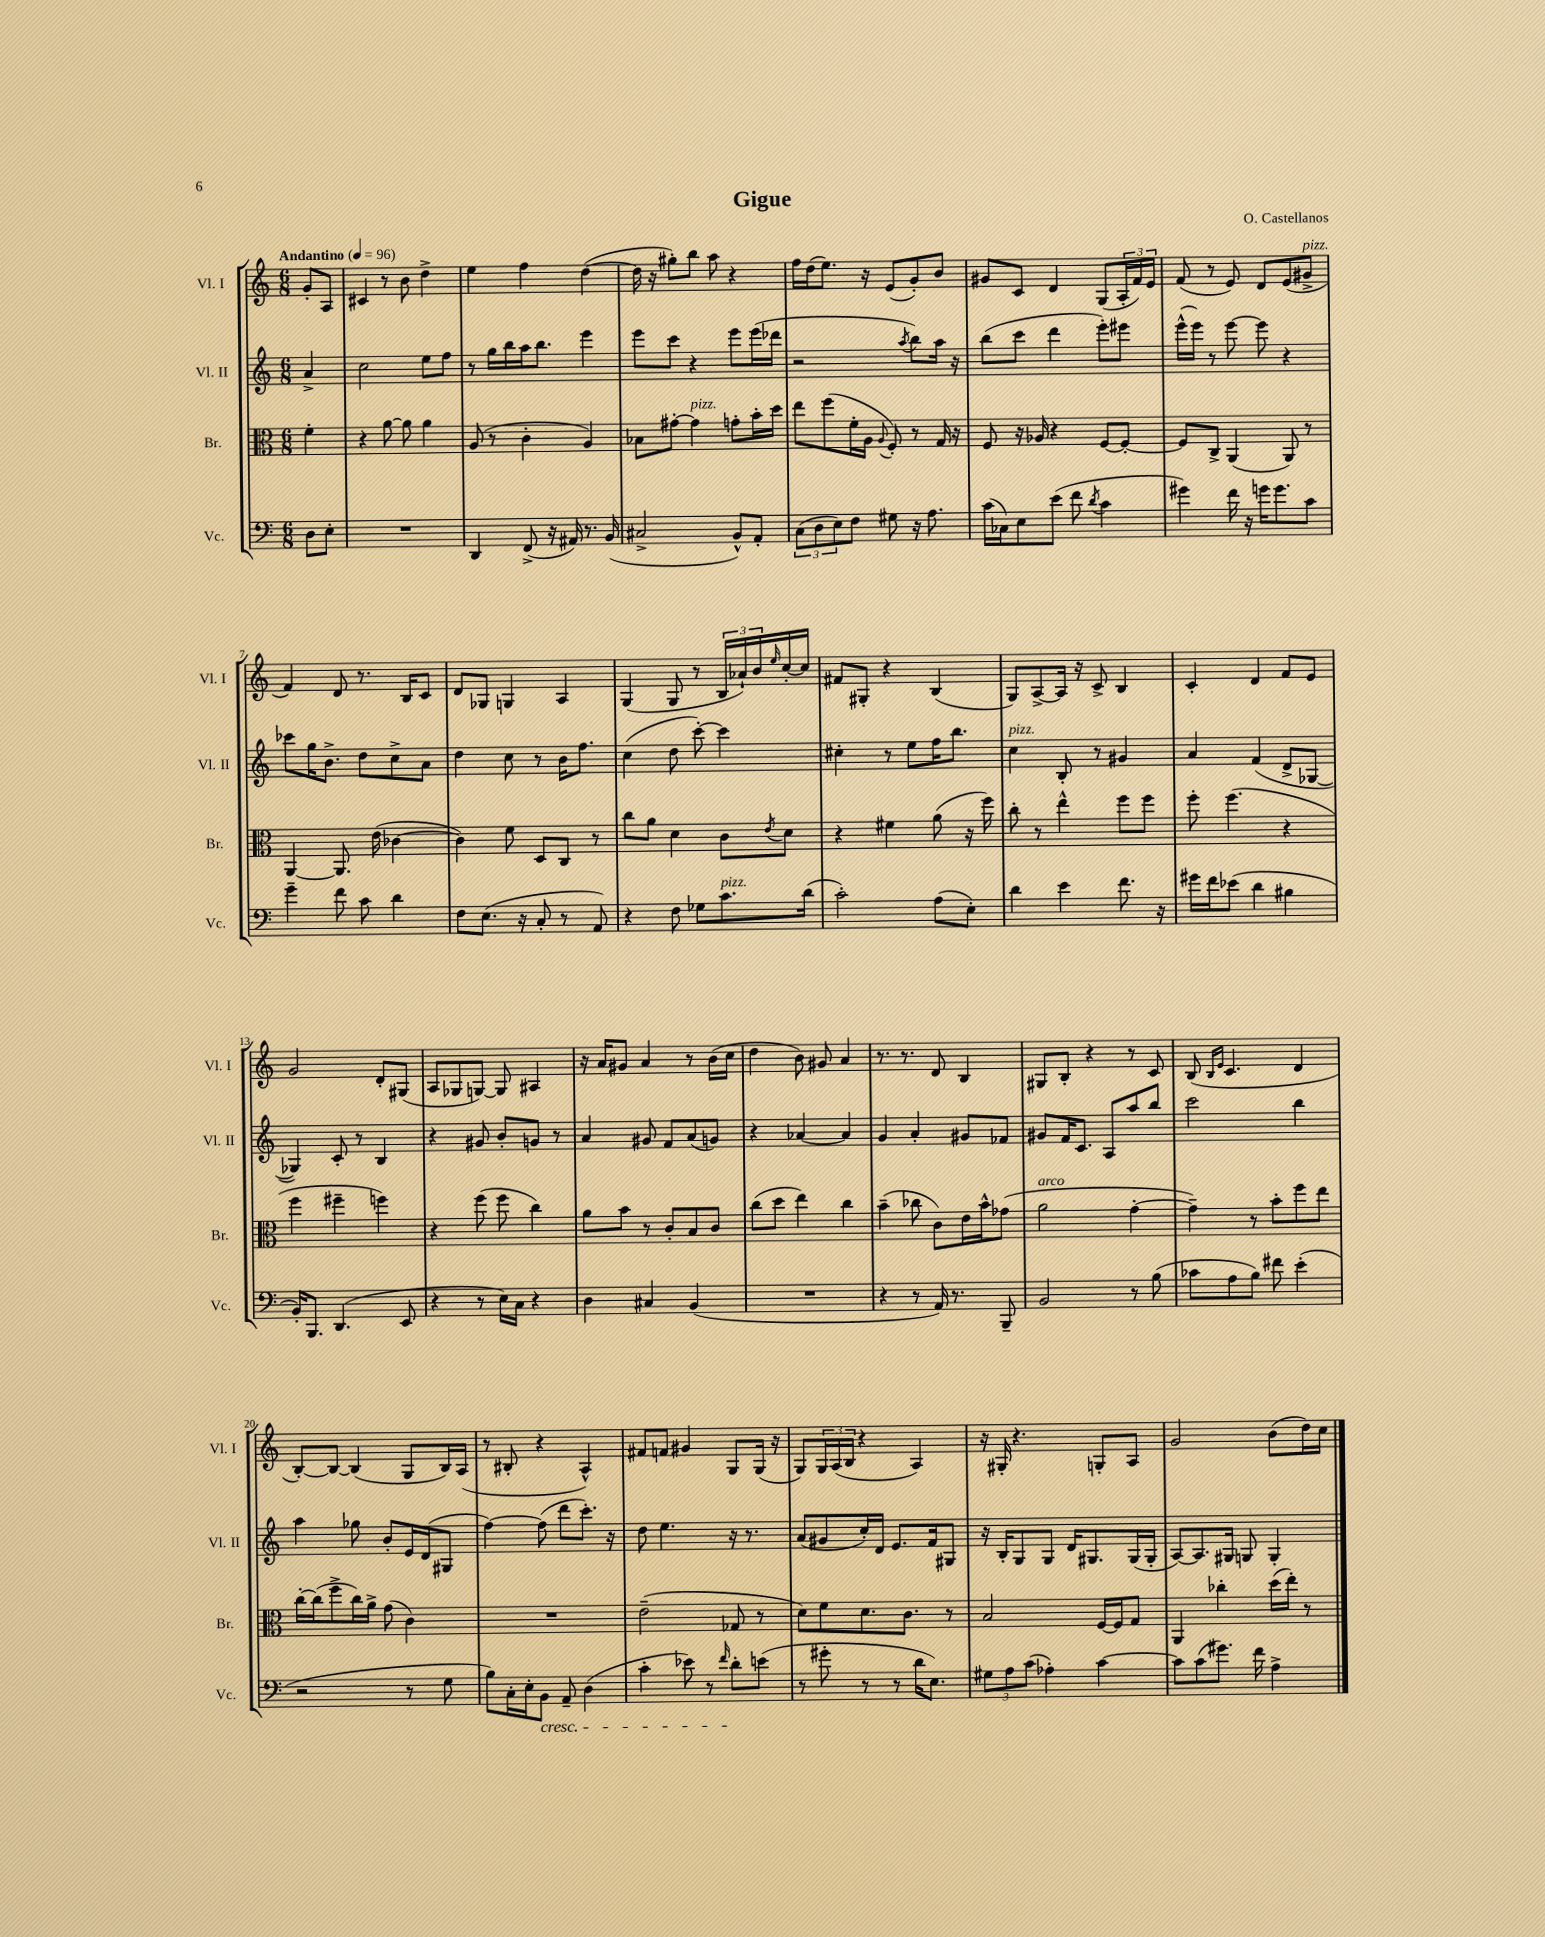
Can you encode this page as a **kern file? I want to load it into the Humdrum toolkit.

**kern	**kern	**kern	**kern
*staff4	*staff3	*staff2	*staff1
*clefF4	*clefC3	*clefG2	*clefG2
*k[]	*k[]	*k[]	*k[]
*M6/8	*M6/8	*M6/8	*M6/8
*MM96	*MM96	*MM96	*MM96
8D\L	4f'\	4a^/	8g'/L
8E'\J	.	.	8A/J
=	=	=	=
2.r	4r	2cc\	4c#/
.	[8a\	.	8r
.	8a\]	.	8b\
.	4a\	8ee\L	4dd^\
.	.	8ff\J	.
=	=	=	=
4DD/	(8A/	8r	4ee\
.	8r	16gg\LL	.
.	.	16bb\	.
(8FF^/	4c'\	16aa\J	4ff\
.	.	8.bb\J	.
16r	.	.	.
16AA#/)	.	.	.
8.r	4A/)	4eee\	([4dd\
(16BB/	.	.	.
=	=	=	=
2C#^/	8B-\L	8eee\L	16dd\]
.	.	.	16r
.	[8g#'\J	8ccc\J	8gg#'\L)
.	4g#\]	4r	8bb\J
.	.	.	8aa\
8BB^^/L)	8g'\L	8eee\L	4r
8AA'/J	16b'\L	(16eee\L	.
.	16dd\JJ	16ddd-\JJ	.
=	=	=	=
(12C\L	8ee\L	2r	16ff\LL
.	.	.	(16dd\J
12D\	.	.	.
.	(8ff\	.	8.ee\J)
12E\)	.	.	.
8F\J	16f'\L	.	.
.	16A\JJ	.	16r
.	8qqA/	.	.
8G#\	8F'/)	.	(8e/L
.	.	8qaa/	.
16r	8r	8bb\L)	8g'/)
8.A\	.	.	.
.	16G/	16aa\Jk	8b/J
.	16r	16r	.
=	=	=	=
(16c\LL	8F/	(8bb\L	8g#/L
16C-\J)	.	.	.
8E\	16r	8ccc\J	8c/J
.	16A-/	.	.
(8e\J	4r	4ddd\	4d/
8f\	.	.	.
8qd/	.	.	.
4c\	[8F/L	8eee'\L)	(8G/L
.	8F'/_J	8eee#\J	24A'/L
.	.	.	24f/)
.	.	.	24e/JJ
=	=	=	=
4g#\)	8F/]L	(16eee^^\LL	(8f/
.	.	16eee\JJ)	.
.	8C^/J	8r	8r
16f\	(4AA/	[8eee\	8e/)
16r	.	.	.
16g\LK	.	8eee\]	8d/L
8.g\	.	.	.
.	8AA/)	4r	(8e/
8c\J	8r	.	8g#^/J
=	=	=	=
4g~\	[4AA/	8ccc-\L	4f/)
.	.	16gg\K	.
.	.	8.b^\J	.
8f\	8.AA/]	.	8d/
8c\	.	8dd\L	8.r
.	(16e\	.	.
4d\	[4c-\	8cc^\	.
.	.	.	16B/LK
.	.	8a\J	8c/J
=	=	=	=
8F\L	4c-\])	4dd\	8d/L
(8.E\J	.	.	8G-/J
.	8f\	8cc\	4G/
16r	.	.	.
8C'/	8D/L	8r	.
8r	8C/J	16b\LK	4A/
.	.	8.ff\J	.
8AA/)	8r	.	.
=	=	=	=
4r	8cc\L	(4cc\	(4G/
.	8a\J	.	.
8F\	4d\	8dd\	8G/
8G-\L	.	[8ccc'\)	8r
8.c\	8c\L	4ccc\]	24B/LL
.	.	.	24a-`/)
.	.	.	24b/
.	8qe/	.	16qqee/
.	8d\J	.	[16cc'/
(16d\Jk	.	.	16cc/]JJ
=	=	=	=
2c'\)	4r	4cc#'\	8f#/L
.	.	.	8G#'/J
.	4f#\	8r	4r
.	.	8ee\L	.
(8A\L	(8a\	16ff\K	(4B/
.	.	8.bb\J	.
8E'\J)	16r	.	.
.	16ff\)	.	.
=	=	=	=
4d\	8cc'\	4cc\	8G/L)
.	8r	.	[8A^/
4e\	4ee^^\	8B'/	16A/]Jk
.	.	.	16r
.	.	8r	8c^/
8.f\	8ff\L	4g#/	4B/
.	8ff\J	.	.
16r	.	.	.
=	=	=	=
16g#\LL	8ff'\	4a/	4c'/
16f\J	.	.	.
(8e-\J	(4.ff\	.	.
4d\	.	(4f/	4d/
4B#\	4r	8d^/L	8f/L
.	.	[8G-/J	8e/J
=	=	=	=
16BB'/LK)	4ff\	4G-/])	2g/
8.BBB/J	.	.	.
(4.DD/	4ff#~\	8c'/	.
.	.	8r	.
.	4ff\)	4B/	8d'/L
8EE/	.	.	(8G#/J
=	=	=	=
4r	4r	4r	8A/L
.	.	.	8G-/
8r	(8ff\	8g#/	[8G/J)
16E\LL)	8ff\	8b'/L	8G/]
16C\JJ	.	.	.
4r	4cc\)	8g/J	4A#/
.	.	8r	.
=	=	=	=
4D\	8a\L	4a/	16r
.	.	.	16a/LK
.	8b\J	.	8g#/J
4C#/	8r	8g#/	4a/
.	8c'/L	8f/L	.
(4BB/	8B/	(8a/	8r
.	8c/J	8g/J)	(16b\LL
.	.	.	16cc\JJ
=	=	=	=
2.r	(8cc\L	4r	4dd\
.	8dd\J	.	.
.	4ee\)	[4a-/	8b\)
.	.	.	8g#/
.	4cc\	4a-/]	4a/
=	=	=	=
4r	(4b~\	4g/	8.r
.	.	.	8.r
8r	8cc-\	4a'/	.
16AA/)	8c\L)	.	8d/
8.r	.	.	.
.	16e\L	8g#/L	4B/
.	16b^^\J	.	.
8BBB~/	(8g-\J	8f-/J	.
=	=	=	=
2BB/	2a\	8g#/L	8G#/L
.	.	16f/K	8B'/J
.	.	8.c/J	.
.	.	.	4r
.	.	8A/L	.
8r	[4g'\	8aa/	8r
(8B\	.	8bb/J	8c/
=	=	=	=
8c-\L	4g~\])	2ccc\	(8B/
.	.	.	16qqB/LL
.	.	.	16qqe/JJ
8A\	.	.	4.c/
8B\J)	8r	.	.
8f#\	8b'\L	.	.
(4e'\	8ff\	4bb\	4d/
.	8ee\J	.	.
=	=	=	=
2r	[16cc'\LL	4aa\	[8B'/L)
.	(16cc\]J	.	.
.	8ff^\	.	8B/_J
.	16cc\L)	8gg-\	(4B/]
.	16a^\JJ	.	.
.	(8g\	8b'/L	.
8r	4c\)	16e/L	8G/L
.	.	(16d/J	.
8G\	.	8G#/J	16B/L)
.	.	.	(16A/JJ
=	=	=	=
8B\L)	2.r	[4ff\)	8r
16C'\L	.	.	8B#'/
16E'\J	.	.	.
8BB\J	.	(8ff\]	4r
8AA~/	.	8ddd\L	.
(4D\	.	8.ccc'\J)	4A^^/)
.	.	16r	.
=	=	=	=
4c'\	(2e~\	8dd\	8f#/L
.	.	4.ee\	8f/J
8e-\)	.	.	4g#/
8r	.	.	.
16qqf/	.	.	.
8d'\L	8G-/	16r	8G/L
.	.	8.r	.
(8e\J	8r	.	(16G/Jk
.	.	.	16r
=	=	=	=
8r	8d\L)	(8a/L	8G/L)
8g#'\	8f\	8g#/	24G/L
.	.	.	(24A/
.	.	.	24B/JJ
8r	8.d\	16cc'/L)	4r
.	.	16d/JJ	.
8r	.	8.e/L	.
.	8.c\J	.	.
16d\LK	.	.	4A/)
8.E\J)	.	16f/k	.
.	8r	8G#/J	.
=	=	=	=
12G#\L	2B/	16r	16r
.	.	16B'/LK	16G#'/
12A\	.	.	.
.	.	8G/	4.r
(12c\J	.	.	.
4A-'\)	.	8G/J	.
.	.	16d/LK	.
.	.	8.G#/	.
[4c\	[16F/LL	.	8G'/L
.	16F/]J	.	.
.	8G/J	(16G#/L	8A/J
.	.	16G#'/JJ	.
=	=	=	=
8c\]L	4AA/	[8A/L)	2g/
(8c\	.	8.A/]	.
8.g#\J)	4cc-'\	.	.
.	.	16G#/Jk	.
.	.	8G/	.
16f\	.	.	.
4A^\	(16dd\LL	4G'/	(8b\L
.	16ee'\JJ)	.	.
.	8r	.	16dd\L)
.	.	.	16cc\JJ
==	==	==	==
*-	*-	*-	*-
